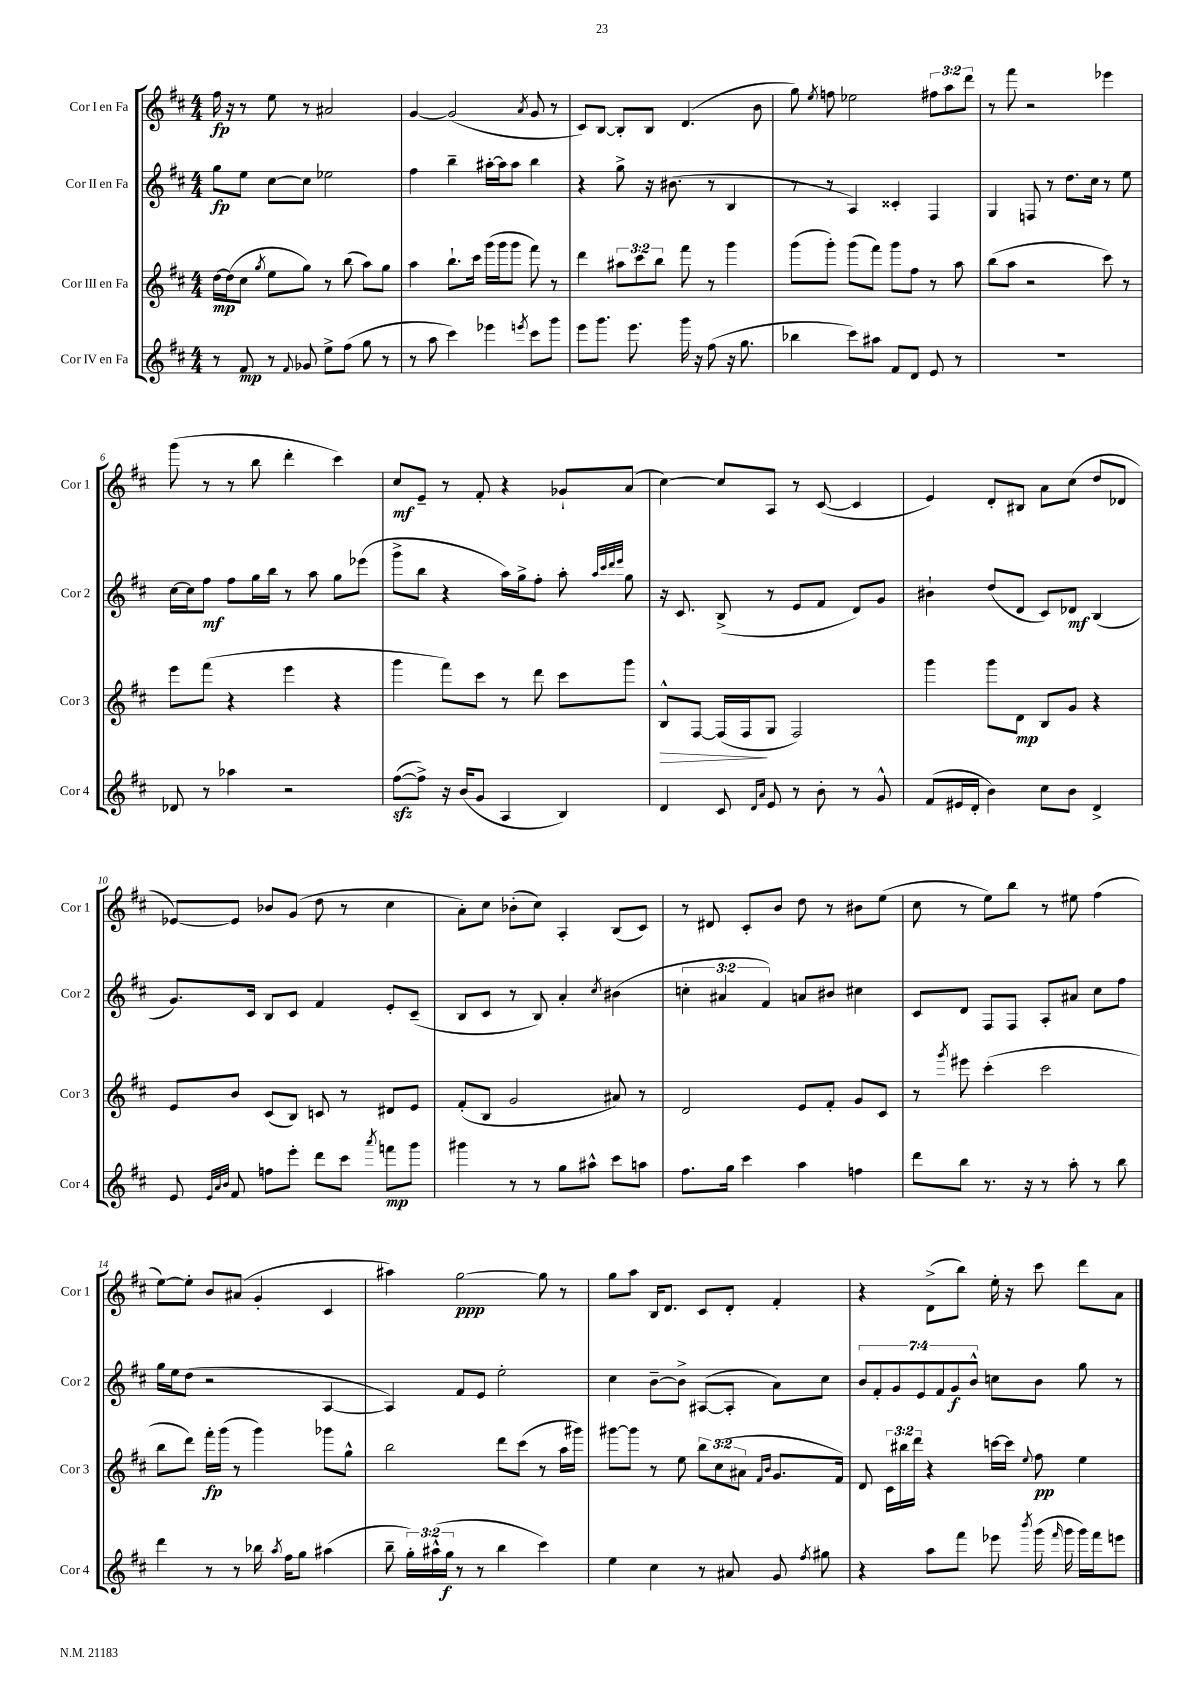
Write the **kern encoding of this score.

**kern	**dynam	**kern	**dynam	**kern	**dynam	**kern	**dynam
*part4	*part4	*part3	*part3	*part2	*part2	*part1	*part1
*staff4	*staff4	*staff3	*staff3	*staff2	*staff2	*staff1	*staff1
*I"Cor IV en Fa	*	*I"Cor III en Fa	*	*I"Cor II en Fa	*	*I"Cor I en Fa	*
*I'Cor 4	*	*I'Cor 3	*	*I'Cor 2	*	*I'Cor 1	*
*clefG2	*	*clefG2	*	*clefG2	*	*clefG2	*
*k[f#c#]	*	*k[f#c#]	*	*k[f#c#]	*	*k[f#c#]	*
*M4/4	*	*M4/4	*	*M4/4	*	*M4/4	*
=1	=1	=1	=1	=1	=1	=1	=1
8r	.	[16dd\LL	mp	8gg\L	fp	16ff#\	fp
.	.	(16dd\J]	.	.	.	16r	.
8f#/	mp	8cc#\J	.	8ee\J	.	8r	.
.	.	8qgg/	.	.	.	.	.
8r	.	8ee\L	.	[8cc#\L	.	8ee\	.
8qqf#/	.	.	.	.	.	.	.
8g-X/	.	8gg\J)	.	8cc#\J]	.	8r	.
8ee^\L	.	8r	.	2ee-X\	.	2a#X/	.
(8ff#\J	.	(8bb\	.	.	.	.	.
8gg\	.	8aa\L)	.	.	.	.	.
8r	.	8gg\J	.	.	.	.	.
=2	=2	=2	=2	=2	=2	=2	=2
8r	.	4aa\	.	4ff#\	.	[4g/	.
8aa\	.	.	.	.	.	.	.
4ccc#\)	.	8.bb`\L	.	4bb~\	.	(2g/]	.
.	.	16ccc#\Jk	.	.	.	.	.
4eee-X\	.	(16ggg\LL	.	[16aa#X'\LL	.	.	.
.	.	16ggg\J	.	16aa#\J]	.	.	.
.	.	8ggg\J	.	8aa#\J	.	.	.
8qeeen/	.	.	.	.	.	8qa/	.
8ccc#\L	.	8fff#\)	.	4bb\	.	8g/	.
8ggg\J	.	8r	.	.	.	8r	.
=3	=3	=3	=3	=3	=3	=3	=3
8eee\L	.	4ddd\	.	4r	.	8c#/L)	.
8.ggg\J	.	.	.	.	.	[8B/J	.
.	.	12aa#X\L	.	8gg^\	.	8B'/L]	.
8.eee\	.	.	.	.	.	.	.
.	.	12ccc#\	.	.	.	.	.
.	.	.	.	16r	.	8B/J	.
.	.	12bb\J	.	.	.	.	.
.	.	.	.	(8.b#X\	.	.	.
16ggg\	.	8fff#\	.	.	.	(4.d/	.
16r	.	.	.	.	.	.	.
(8ff#\	.	8r	.	8r	.	.	.
16r	.	4ggg\	.	4B/	.	.	.
8.gg\	.	.	.	.	.	.	.
.	.	.	.	.	.	8b\	.
=4	=4	=4	=4	=4	=4	=4	=4
4bb-X\	.	(8ggg\L	.	8r	.	8gg\)	.
.	.	.	.	.	.	8qee/	.
.	.	8ggg'\J)	.	8r	.	8ffn\	.
8ccc#\L)	.	(8ggg\L	.	4A/)	.	2ee-X\	.
8aa#X\J	.	8fff#\J)	.	.	.	.	.
8f#/L	.	8ggg\L	.	4c##X'/	.	.	.
8d/J	.	8ff#\J	.	.	.	.	.
8e/	.	8r	.	4F#/	.	12ff#X\L	.
.	.	.	.	.	.	12aa\	.
8r	.	8aa\	.	.	.	.	.
.	.	.	.	.	.	12ddd\J	.
=5	=5	=5	=5	=5	=5	=5	=5
1r	.	(8bb\L	.	4G/	.	8r	.
.	.	8aa\J	.	.	.	8fff#\	.
.	.	2r	.	8Fn/	.	2r	.
.	.	.	.	8r	.	.	.
.	.	.	.	8.dd\L	.	.	.
.	.	.	.	16cc#\Jk	.	.	.
.	.	8ccc#\)	.	8r	.	4eee-X\	.
.	.	8r	.	8ee\	.	.	.
!!LO:LB:g=z
=6	=6	=6	=6	=6	=6	=6	=6
8d-X/	.	8eee\L	.	[16cc#\LL	.	(8ggg\	.
.	.	.	.	16cc#\J]	.	.	.
8r	.	(8fff#\J	.	8ff#\J	mf	8r	.
4aa-X\	.	4r	.	8ff#\L	.	8r	.
.	.	.	.	16gg\L	.	8bb\	.
.	.	.	.	16bb\JJ	.	.	.
2r	.	4eee\	.	8r	.	4ddd'\	.
.	.	.	.	8aa\	.	.	.
.	.	4r	.	8gg\L	.	4ccc#\)	.
.	.	.	.	(8eee-X\J	.	.	.
=7	=7	=7	=7	=7	=7	=7	=7
([8ff#zz\L	.	4ggg\	.	8ggg^\L	.	8cc#/L	mf
8ff#^\J])	.	.	.	8bb\J	.	8e~/J	.
16r	.	8fff#\L)	.	4r	.	8r	.
(16b/KL	.	.	.	.	.	.	.
8g/J	.	8ccc#\J	.	.	.	8f#'/	.
4A/	.	8r	.	16aa\LL)	.	4r	.
.	.	.	.	16gg^\J	.	.	.
.	.	8ddd\	.	8ff#'\J	.	.	.
4B/)	.	8ccc#\L	.	8aa'\	.	8g-X`/L	.
.	.	.	.	32qqaa/LLL	.	.	.
.	.	.	.	32qqccc#/	.	.	.
.	.	.	.	32qqddd/	.	.	.
.	.	.	.	32qqeee/JJJ	.	.	.
.	.	8ggg\J	.	8gg\	.	(8a/J	.
=8	=8	=8	=8	=8	=8	=8	=8
!	!	!	!LO:HP:b	!	!	!	!
4d/	.	8B^^/L	>	16r	.	[4cc#\)	.
.	.	.	.	8.c#/	.	.	.
.	.	[8F#/J	.	.	.	.	.
8c#/	.	(16F#/LL]	.	(8B^/	.	8cc#/L]	.
.	.	16F#/J	.	.	.	.	.
16qqd/LL	.	.	.	.	.	.	.
16qqa/JJ	.	.	.	.	.	.	.
8e/	.	8G/J	]	8r	.	8A/J	.
8r	.	2F#/)	.	8e/L	.	8r	.
8b'\	.	.	.	8f#/J	.	([8c#/	.
8r	.	.	.	8d/L)	.	4c#/]	.
8g^^/	.	.	.	8g/J	.	.	.
=9	=9	=9	=9	=9	=9	=9	=9
(8f#/L	.	4ggg\	.	4b#X`\	.	4e/)	.
16e#X/L	.	.	.	.	.	.	.
16d'/JJ	.	.	.	.	.	.	.
4b\)	.	8ggg\L	.	(8dd/L	.	8d'/L	.
.	.	8d\J	mp	8d/J	.	8B#X/J	.
8cc#\L	.	8B/L	.	8c#/L)	.	8a\L	.
8b\J	.	8g/J	.	8d-X/J	mf	(8cc#\J	.
4d^/	.	4r	.	(4B/	.	8dd/L	.
.	.	.	.	.	.	8d-X/J	.
!!LO:LB:g=z
=10	=10	=10	=10	=10	=10	=10	=10
8e/	.	8e/L	.	8.g/L)	.	[8e-X/L)	.
32qqe/LLL	.	.	.	.	.	.	.
32qqa/	.	.	.	.	.	.	.
32qqb/JJJ	.	.	.	.	.	.	.
8f#/	.	8b/J	.	.	.	8e-/J]	.
.	.	.	.	16c#/Jk	.	.	.
8ffn\L	.	(8c#/L	.	8B/L	.	8b-X/L	.
8eee'\J	.	8B/J)	.	8c#/J	.	(8g/J	.
8ddd\L	.	8cn/	.	4f#/	.	8dd\	.
8ccc#\J	.	8r	.	.	.	8r	.
8qaaa/	.	.	.	.	.	.	.
8fffn\L	mp	8d#X/L	.	8e'/L	.	4cc#\	.
8ggg\J	.	8e/J	.	(8c#~/J	.	.	.
=11	=11	=11	=11	=11	=11	=11	=11
4ggg#X\	.	(8f#'/L	.	8B/L	.	8a'\L)	.
.	.	8B/J	.	8c#/J	.	8cc#\J	.
8r	.	2g/	.	8r	.	(8b-X'\L	.
8r	.	.	.	8B/)	.	8cc#\J)	.
8gg\L	.	.	.	4a'/	.	4A'/	.
8aa#X^^\J	.	.	.	.	.	.	.
.	.	.	.	8qcc#/	.	.	.
8ccc#\L	.	8a#X/)	.	(4b#X\	.	(8B/L	.
8aan\J	.	8r	.	.	.	8c#/J)	.
=12	=12	=12	=12	=12	=12	=12	=12
8.ff#\L	.	2d/	.	6ccn'\	.	8r	.
.	.	.	.	.	.	8d#X/	.
.	.	.	.	6a#X/	.	.	.
16gg\Jk	.	.	.	.	.	.	.
4ccc#\	.	.	.	.	.	8c#'/L	.
.	.	.	.	6f#/)	.	.	.
.	.	.	.	.	.	8b/J	.
4aa\	.	8e/L	.	8an/L	.	8dd\	.
.	.	8f#'/J	.	8b#X/J	.	8r	.
4ffn\	.	8g/L	.	4cc#X\	.	8b#X\L	.
.	.	8c#/J	.	.	.	(8ee\J	.
=13	=13	=13	=13	=13	=13	=13	=13
8ddd\L	.	8r	.	8c#/L	.	8cc#\	.
.	.	8qggg/	.	.	.	.	.
8bb\J	.	8eee#X\	.	8d/J	.	8r	.
8.r	.	(4ccc#'\	.	8F#/L	.	8ee\L)	.
.	.	.	.	8F#/J	.	8bb\J	.
16r	.	.	.	.	.	.	.
8r	.	2ccc#\	.	8A'/L	.	8r	.
8aa'\	.	.	.	8a#X/J	.	8ee#X\	.
8r	.	.	.	8cc#\L	.	(4ff#\	.
8bb\	.	.	.	8ff#\J	.	.	.
!!LO:LB:g=z
=14	=14	=14	=14	=14	=14	=14	=14
4ddd\	.	8bb\L	.	16gg\LL	.	[8ee\L)	.
.	.	.	.	16ee\J	.	.	.
.	.	8ddd\J)	.	(8dd\J	.	8ee'\J]	.
8r	.	16fff#'\LL	fp	2r	.	8b/L	.
.	.	(16ggg\JJ	.	.	.	.	.
8r	.	8r	.	.	.	(8a#X/J	.
16bb-X\	.	4ggg\)	.	.	.	4g'/	.
8qaa/	.	.	.	.	.	.	.
16ff#\KL	.	.	.	.	.	.	.
8gg\J	.	.	.	.	.	.	.
(4aa#X\	.	8ggg-X\L	.	[4A/	.	4c#/	.
.	.	8gg^^\J	.	.	.	.	.
=15	=15	=15	=15	=15	=15	=15	=15
8bb~\	.	2bb\	.	4A/])	.	4aa#X\)	.
24gg'\LL)	.	.	.	.	.	.	.
(24aa#X^^\	.	.	.	.	.	.	.
24gg\JJ	f	.	.	.	.	.	.
8r	.	.	.	8f#/L	.	[2gg\	ppp
8r	.	.	.	8e/J	.	.	.
4bb\	.	8ddd\L	.	2ee'\	.	.	.
.	.	(8ccc#\J	.	.	.	.	.
4ccc#\)	.	8r	.	.	.	8gg\]	.
.	.	16aa\LL	.	.	.	8r	.
.	.	16ggg#X\JJ)	.	.	.	.	.
=16	=16	=16	=16	=16	=16	=16	=16
4ee\	.	[8ggg#X\L	.	4cc#\	.	8gg\L	.
.	.	8ggg#\J]	.	.	.	8aa\J	.
4cc#\	.	8r	.	[8b~\L	.	16B/KL	.
.	.	.	.	.	.	8.d/J	.
.	.	8ee\	.	8b^\J]	.	.	.
8r	.	12bb\L	.	([8A#X/L	.	8c#/L	.
.	.	(12cc#\	.	.	.	.	.
8a#X/	.	.	.	8A#'/J]	.	8d'/J	.
.	.	12a#X\J	.	.	.	.	.
.	.	16qqf#/LL	.	.	.	.	.
.	.	16qqb/JJ	.	.	.	.	.
8g/	.	8.g/L	.	8a\L)	.	4f#'/	.
8qff#/	.	.	.	.	.	.	.
8gg#X\	.	.	.	8cc#\J	.	.	.
.	.	16f#/Jk)	.	.	.	.	.
=17	=17	=17	=17	=17	=17	=17	=17
4r	.	8d/	.	14b/L	.	4r	.
.	.	.	.	14f#'/	.	.	.
.	.	24c#\LL	.	.	.	.	.
.	.	.	.	14g/	.	.	.
.	.	24bb#X\	.	.	.	.	.
.	.	24ddd\JJ	.	.	.	.	.
.	.	.	.	14e/	.	.	.
8aa\L	.	4r	.	.	.	(8d^\L	.
.	.	.	.	14f#/	.	.	.
.	.	.	.	14g/	f	.	.
8fff#\J	.	.	.	.	.	8bb\J)	.
.	.	.	.	14b^^/J	.	.	.
8eee-X\	.	[16cccn\LL	.	8ccn\L	.	16ee'\	.
.	.	16ccc\JJ]	.	.	.	16r	.
8qbbb/	.	8qqee/	.	.	.	.	.
(16ggg\	.	8ff#\	pp	8b\J	.	8ccc#\	.
16qqfff#/	.	.	.	.	.	.	.
16ggg\	.	.	.	.	.	.	.
16ggg\LL)	.	4ee\	.	8gg\	.	8ddd\L	.
16fff#\J	.	.	.	.	.	.	.
8eeen\J	.	.	.	8r	.	8a\J	.
==	==	==	==	==	==	==	==
*-	*-	*-	*-	*-	*-	*-	*-
